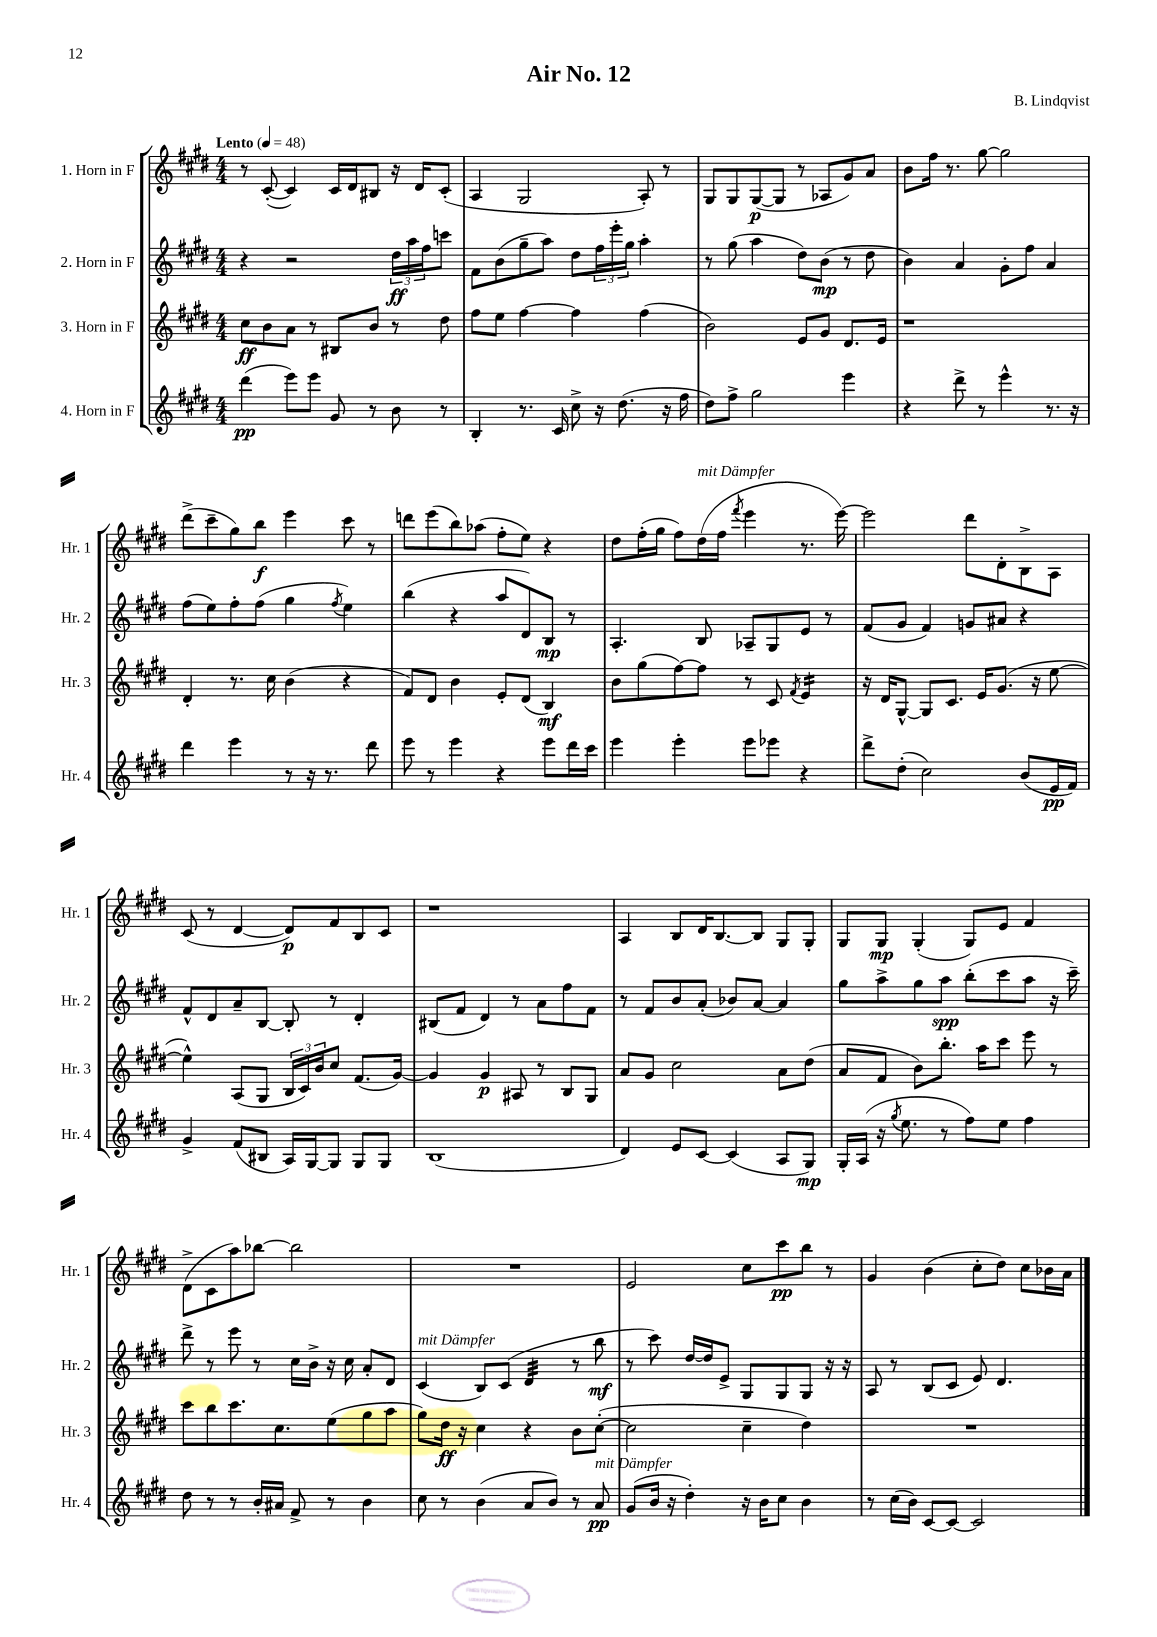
\header { title = "Air No. 12" composer = "B. Lindqvist" }
<<
\new StaffGroup <<
\new Staff = "s0" \with { instrumentName = "1. Horn in F" shortInstrumentName = "Hr. 1" } {
    \clef treble \key e \major \numericTimeSignature \time 4/4 \tempo "Lento" 4 = 48
    r8 cis'8~-.( cis'4) cis'16 dis'16 bis8 r16 dis'16 cis'8-.( |
    a4 gis2 a8-.) r8 |
    gis8 gis8 gis8~\p( gis8 r8 aes8 gis'8) a'8 |
    b'8 fis''16 r8. gis''8~ gis''2 |
    dis'''8->( cis'''8-- gis''8) b''8\f e'''4 cis'''8 r8 |
    d'''8 e'''8( b''8) aes''8( fis''8-. e''8) r4 |
    dis''8 fis''16-.( gis''16 fis''8) dis''16^\markup { \italic "mit Dämpfer" }( fis''16 \acciaccatura { fis'''8 } e'''4 r8. e'''16~) |
    e'''2 dis'''8 dis'8-. b8-> a8 |
    cis'8( r8 dis'4~ dis'8\p) fis'8 b8 cis'8 |
    r1 |
    a4 b8 dis'16 b8.~ b8 gis8 gis8-. |
    gis8 gis8\mp gis4-.( gis8) e'8 fis'4 |
    dis'8->( cis'8 a''8) bes''8~ bes''2 |
    R1 |
    e'2 cis''8 cis'''8\pp b''8 r8 |
    gis'4 b'4( cis''8-. dis''8) cis''8 bes'16 a'16 \bar "|." |
}
\new Staff = "s1" \with { instrumentName = "2. Horn in F" shortInstrumentName = "Hr. 2" } {
    \clef treble \key e \major \numericTimeSignature \time 4/4
    r4 r2 \tuplet 3/2 { dis''16\ff a''16 fis''16 } c'''8 |
    fis'8 b'8( gis''8-- a''8) dis''8 \tuplet 3/2 { fis''16 e'''16-. gis''16 } a''4-. |
    r8 gis''8( a''4 dis''8) b'8\mp( r8 dis''8 |
    b'4) a'4 gis'8-. fis''8 a'4 |
    fis''8( e''8) fis''8-. fis''8( gis''4 \acciaccatura { fis''8 } e''4) |
    b''4( r4 a''8 dis'8) b8\mp r8 |
    a4.-. b8 aes8-- gis8 e'8 r8 |
    fis'8( gis'8 fis'4) g'8 ais'8 r4 |
    fis'8-^ dis'8 a'8-- b8~ b8-. r8 dis'4-. |
    bis8( fis'8 dis'4) r8 a'8 fis''8 fis'8 |
    r8 fis'8 b'8 a'8-.( bes'8) a'8~ a'4 |
    gis''8 a''8-> gis''8 a''8\spp b''8-.( cis'''8 a''8 r16 cis'''16--) |
    dis'''8-> r8 e'''8 r8 cis''16 b'16-> r16 cis''16 a'8-. dis'8 |
    cis'4^\markup { \italic "mit Dämpfer" }( b8) cis'8( dis'4:32 r8 b''8\mf |
    r8 cis'''8) dis''16~ dis''16 e'8-> gis8 gis8 gis8 r16 r16 |
    a8 r8 b8( cis'8 e'8) dis'4. \bar "|." |
}
\new Staff = "s2" \with { instrumentName = "3. Horn in F" shortInstrumentName = "Hr. 3" } {
    \clef treble \key e \major \numericTimeSignature \time 4/4
    cis''8\ff b'8 a'8 r8 bis8 b'8 r8 dis''8 |
    fis''8 e''8 fis''4~ fis''4 fis''4( |
    b'2) e'8 gis'8 dis'8. e'16 |
    r1 |
    dis'4-. r8. cis''16 b'4( r4 |
    fis'8) dis'8 b'4 e'8-. dis'8( b4\mf) |
    b'8 gis''8( fis''8~) fis''8 r8 cis'8 \acciaccatura { fis'8 } e'4:16 |
    r16 dis'16 gis8~-^ gis8 cis'8. e'16 gis'8.( r16 e''8~ |
    e''4-^) a8( gis8 \tuplet 3/2 { b16 cis'16) b'16 } cis''8 fis'8.( gis'16~) |
    gis'4 gis'4\p ais8 r8 b8 gis8 |
    a'8 gis'8 cis''2 a'8 dis''8( |
    a'8 fis'8 b'8) b''8.-. a''16 cis'''8 e'''8 r8 |
    cis'''8 b''8 cis'''8. cis''8. e''8( gis''8 a''8 |
    gis''8) dis''16\ff r16 cis''4 r4 b'8 cis''8~-.( |
    cis''2 cis''4-- dis''4) |
    R1 \bar "|." |
}
\new Staff = "s3" \with { instrumentName = "4. Horn in F" shortInstrumentName = "Hr. 4" } {
    \clef treble \key e \major \numericTimeSignature \time 4/4
    dis'''4\pp( e'''8) e'''8 gis'8 r8 b'8 r8 |
    b4-. r8. cis'16 cis''8-> r16 dis''8.( r16 fis''16 |
    dis''8) fis''8-> gis''2 e'''4 |
    r4 dis'''8-> r8 e'''4-^ r8. r16 |
    dis'''4 e'''4 r8 r16 r8. dis'''8 |
    e'''8 r8 e'''4 r4 e'''8 dis'''16 cis'''16 |
    e'''4 e'''4-. e'''8 ees'''8 r4 |
    dis'''8-> dis''8-.( cis''2) b'8( e'16\pp fis'16) |
    gis'4-> fis'8( bis8 a16) gis16~ gis8 gis8 gis8 |
    b1( |
    dis'4) e'8 cis'8~ cis'4( a8 gis8\mp) |
    gis16-. a16( r16 \acciaccatura { gis''8 } e''8. r8 fis''8) e''8 fis''4 |
    dis''8 r8 r8 b'16-. ais'16 fis'8-> r8 b'4 |
    cis''8 r8 b'4( a'8 b'8) r8 a'8\pp^\markup { \italic "mit Dämpfer" } |
    gis'8( b'16 r16 dis''4-.) r16 b'16 cis''8 b'4 |
    r8 cis''16( b'16) cis'8~ cis'8~ cis'2 \bar "|." |
}
>>
>>
\layout { \context { \Score \remove "Bar_number_engraver" } }
